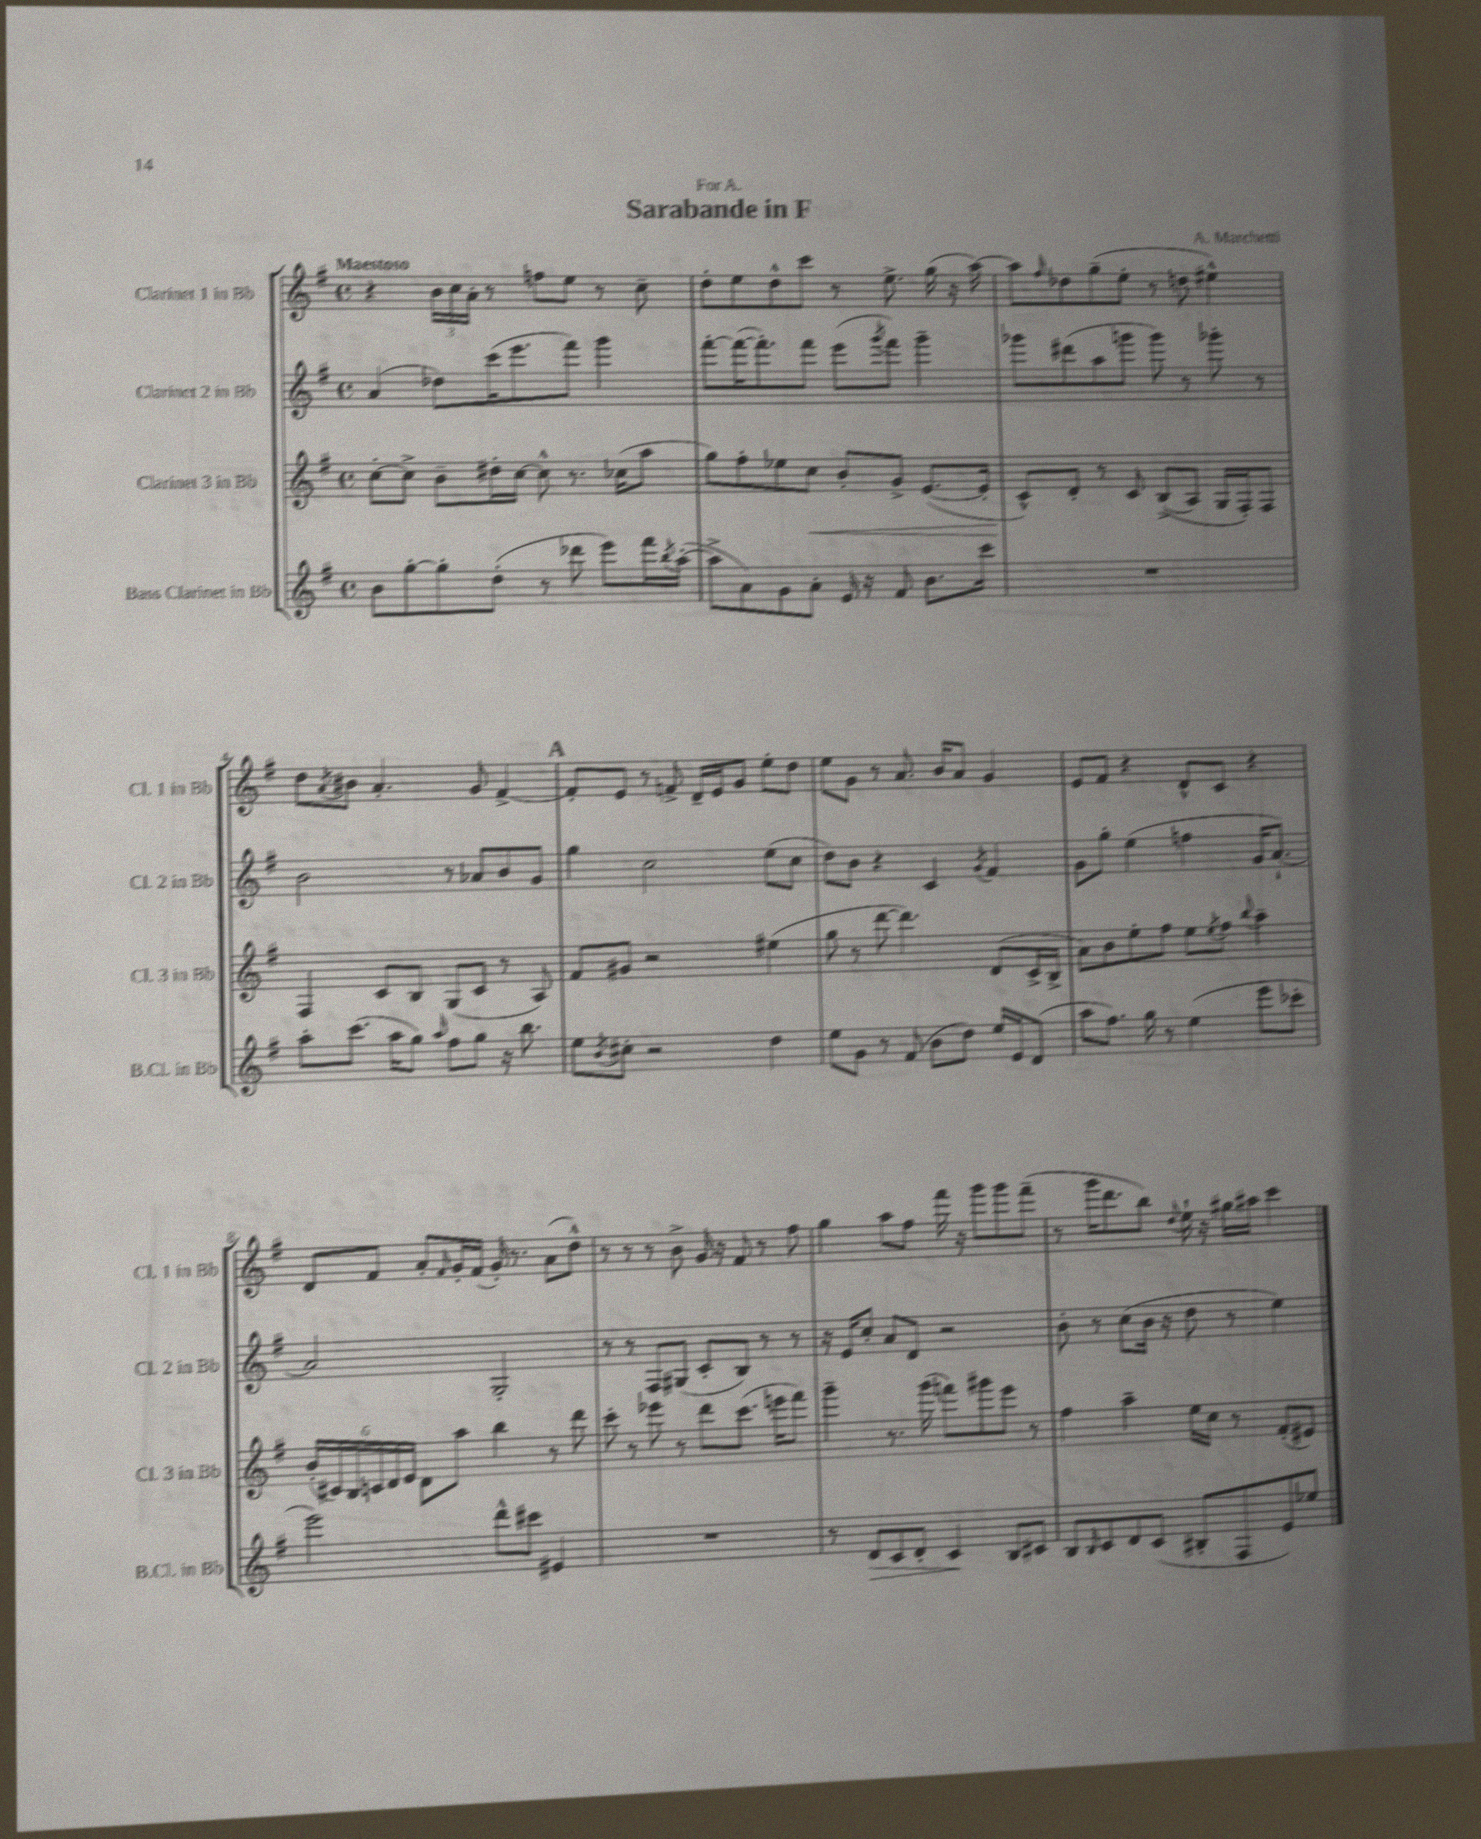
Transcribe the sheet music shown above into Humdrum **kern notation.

**kern	**dynam	**kern	**dynam	**kern	**kern
*part4	*part4	*part3	*part3	*part2	*part1
*staff4	*staff4	*staff3	*staff3	*staff2	*staff1
*I"Bass Clarinet in Bb	*	*I"Clarinet 3 in Bb	*	*I"Clarinet 2 in Bb	*I"Clarinet 1 in Bb
*I'B.Cl. in Bb	*	*I'Cl. 3 in Bb	*	*I'Cl. 2 in Bb	*I'Cl. 1 in Bb
*clefG2	*	*clefG2	*	*clefG2	*clefG2
*k[f#]	*	*k[f#]	*	*k[f#]	*k[f#]
*M4/4	*	*M4/4	*	*M4/4	*M4/4
*met(c)	*	*met(c)	*	*met(c)	*met(c)
=1	=1	=1	=1	=1	=1
!	!	!	!	!	!LO:TX:a:B:t=Maestoso
8b\L	.	[8cc'\L	.	(4a/	4r
[8gg'\	.	8cc^\J]	.	.	.
8gg'\]	.	8b~\L	.	8dd-X\L)	24b\LL
.	.	.	.	.	24cc\
.	.	.	.	.	24a'\JJ
(8dd'\J	.	16dd#X'\L	.	(16ccc\K	8r
.	.	[16cc\JJ	.	8.eee\	.
8r	.	8cc^^\]	.	.	8ffn\L
8ddd-X\	.	8.r	.	8fff#\J)	8ee\J
8eee\L)	.	.	.	4ggg\	8r
.	.	(16cc-X\KL	.	.	.
16fff#\L	.	8aa\J	.	.	8cc~\
8qbb/	.	.	.	.	.
([16aa'\JJ	.	.	.	.	.
=2	=2	=2	=2	=2	=2
8aa^\L]	.	8gg\L)	.	[8fff#'\L	8dd'\L
8a\)	.	8ff#'\	.	(16fff#\K_	8ee\
.	.	.	.	8.fff#'\])	.
8g\	.	8ee-X\	.	.	8dd^^\
!	!	!	!LO:HP:b	!	!
8a'\J	.	8cc\J	<	8fff#\J	8ccc\J
16e/	.	8b'/L	.	(8eee\L	8r
16r	.	.	.	.	.
.	.	.	.	8qggg/	.
8f#/	.	8g^/J	.	8fff#\J)	8.ee^\
8.b\L	.	([8.e/L	.	4ggg~\	.
.	.	.	.	.	(16gg\
.	.	.	.	.	16r
16ccc\Jk	.	16e'/Jk]	.	.	[16aa\)
=3	=3	=3	=3	=3	=3
1r	.	8c^^/L)	.	8ggg-X\L	8aa\L]
.	.	.	.	.	16qqff#/
.	.	8d'/J	[	(8ddd#X\	8dd-X\
.	.	8r	.	8aa\	(8gg~\
.	.	8c/	.	8gggn\J	8ee'\J
.	.	((8B^/L	.	8ggg\)	8r
.	.	8A/J)	.	8r	8ddn\
.	.	16G/LL	.	8ggg-X'\	4ee#X^^\)
.	.	16F#'/J)	.	.	.
.	.	8F#/J	.	8r	.
!!LO:LB:g=z
=4	=4	=4	=4	=4	=4
8aa'\L	.	4F#/	.	2b\	8dd\L
.	.	.	.	.	8qa/
(8.ccc\J	.	.	.	.	8b#X\J
.	.	8c/L	.	.	4.a'/
16aa\KL	.	.	.	.	.
8gg\J)	.	8B/J	.	.	.
16qqaa/	.	.	.	.	.
8ff#\L	.	(8G/L	.	8r	.
8gg\J	.	8c/J	.	8a-X/L	8g/
16r	.	8r	.	8b/	[4f#^/
8.bb\	.	.	.	.	.
.	.	8A/)	.	8g/J	.
!!LO:REH:place=s1:t=A
=5	=5	=5	=5	=5	=5
8ee\L	.	8f#/L	.	4gg\	8f#'/L]
8qb/	.	.	.	.	.
8cc#X'\J	.	8g#X/J	.	.	8e/J
2r	.	2r	.	2cc\	8r
.	.	.	.	.	8fn^/
.	.	.	.	.	16d~/LL
.	.	.	.	.	16e/J
.	.	.	.	.	8g/J
4dd\	.	(4ee#X\	.	(8ee\L	8ee'\L
.	.	.	.	8cc\J	8dd\J
=6	=6	=6	=6	=6	=6
8ee\L	.	8gg\	.	8dd\L)	8ee\L
8g\J	.	8r	.	8b\J	8g\J
8r	.	[8ddd\	.	4r	8r
(8f#/	.	4.ddd\])	.	.	8.a/
8b\L	.	.	.	4c/	.
.	.	.	.	.	16b/KL
8dd\J)	.	.	.	.	8a/J
.	.	.	.	8qg/	.
16ee/LL	.	(8d/L	.	4f#/	4g/
16e/J	.	.	.	.	.
(8d/J	.	16c^/L	.	.	.
.	.	16B^/JJ	.	.	.
=7	=7	=7	=7	=7	=7
8aa\L	.	8a\L)	.	8g\L	8e/L
8.ff#\J)	.	8b\	.	8gg'\J	8f#/J
.	.	8ee'\	.	(4ee\	4r
16gg\	.	.	.	.	.
8r	.	8ff#\J	.	.	.
(4ee\	.	8ee\L	.	4ffn\	8d^^/L
.	.	8qee/	.	.	.
.	.	8ff#\J	.	.	8c/J
.	.	8qqbb/	.	.	.
8eee\L	.	4aa~\	.	16g/KL	4r
.	.	.	.	[8.a`/J)	.
8ccc-X'\J	.	.	.	.	.
!!LO:LB:g=z
=8	=8	=8	=8	=8	=8
2eee\)	.	(24b'/LL	.	2a/]	8d/L
.	.	24c#X/)	.	.	.
.	.	24B/	.	.	.
.	.	24cn/	.	.	8f#/J
.	.	24d/	.	.	.
.	.	24e/JJ	.	.	.
.	.	8d\L	.	.	8a'/L
.	.	.	.	.	16qqf#/
.	.	8aa\J	.	.	16g'/L
.	.	.	.	.	(16f#/JJ
8ddd^^\L	.	4bb\	.	2G'/	16g'/)
.	.	.	.	.	8.r
8ccc#X\J	.	.	.	.	.
4e#X/	.	8r	.	.	(8a\L
.	.	8ddd\	.	.	8dd^^\J)
=9	=9	=9	=9	=9	=9
1r	.	8ccc'\	.	8r	8r
.	.	8r	.	8r	8r
.	.	8eee-X\	.	8F#/L	8r
.	.	8r	.	(8G#X/J	8b^\
.	.	8ddd\L	.	8c'/L	16g/
.	.	.	.	.	16r
.	.	(8.ccc\J	.	8B/J)	8f#/
.	.	.	.	8r	8r
.	.	16eeen\KL	.	.	.
.	.	8fff#\J)	.	8r	8ff#\
=10	=10	=10	=10	=10	=10
8r	.	4ggg~\	.	16r	4gg\
.	.	.	.	16e/KL	.
!	!LO:HP:b	!	!	!	!
8d/L	>	.	.	8cc'/J	.
8c/	.	8.r	.	8a/L	8aa\L
8d'/J	.	.	.	8d/J	8ff#\J
.	.	(16ggg\	.	.	.
4c/	.	8fffn\L)	.	2r	16fff#\
.	.	.	.	.	16r
.	.	8ggg#X\	.	.	8ggg\L
8B/L	]	8eee\J	.	.	8ggg\
8c#X/J	.	8r	.	.	(8fff#~\J
=11	=11	=11	=11	=11	=11
8B/L	.	4ff#\	.	8b'\	8r
16qqB/	.	.	.	.	.
8c/	.	.	.	8r	16ggg\KL
.	.	.	.	.	8.ddd\
8d/	.	4aa~\	.	(8cc\L	.
(8c/J	.	.	.	16b\Jk	8bb\J)
.	.	.	.	16r	.
.	.	.	.	.	8qqdd/
8B#X'/L	.	16ee\LL	.	8dd\	16ee`\
.	.	16cc\JJ	.	.	16r
8F#/	.	8r	.	8r	16gg#X\LL
.	.	.	.	.	16aa#X\JJ
8e/)	.	(8f#'/L	.	4ee\)	4ccc\
8ee-X/J	.	8e#X/J)	.	.	.
==	==	==	==	==	==
*-	*-	*-	*-	*-	*-
